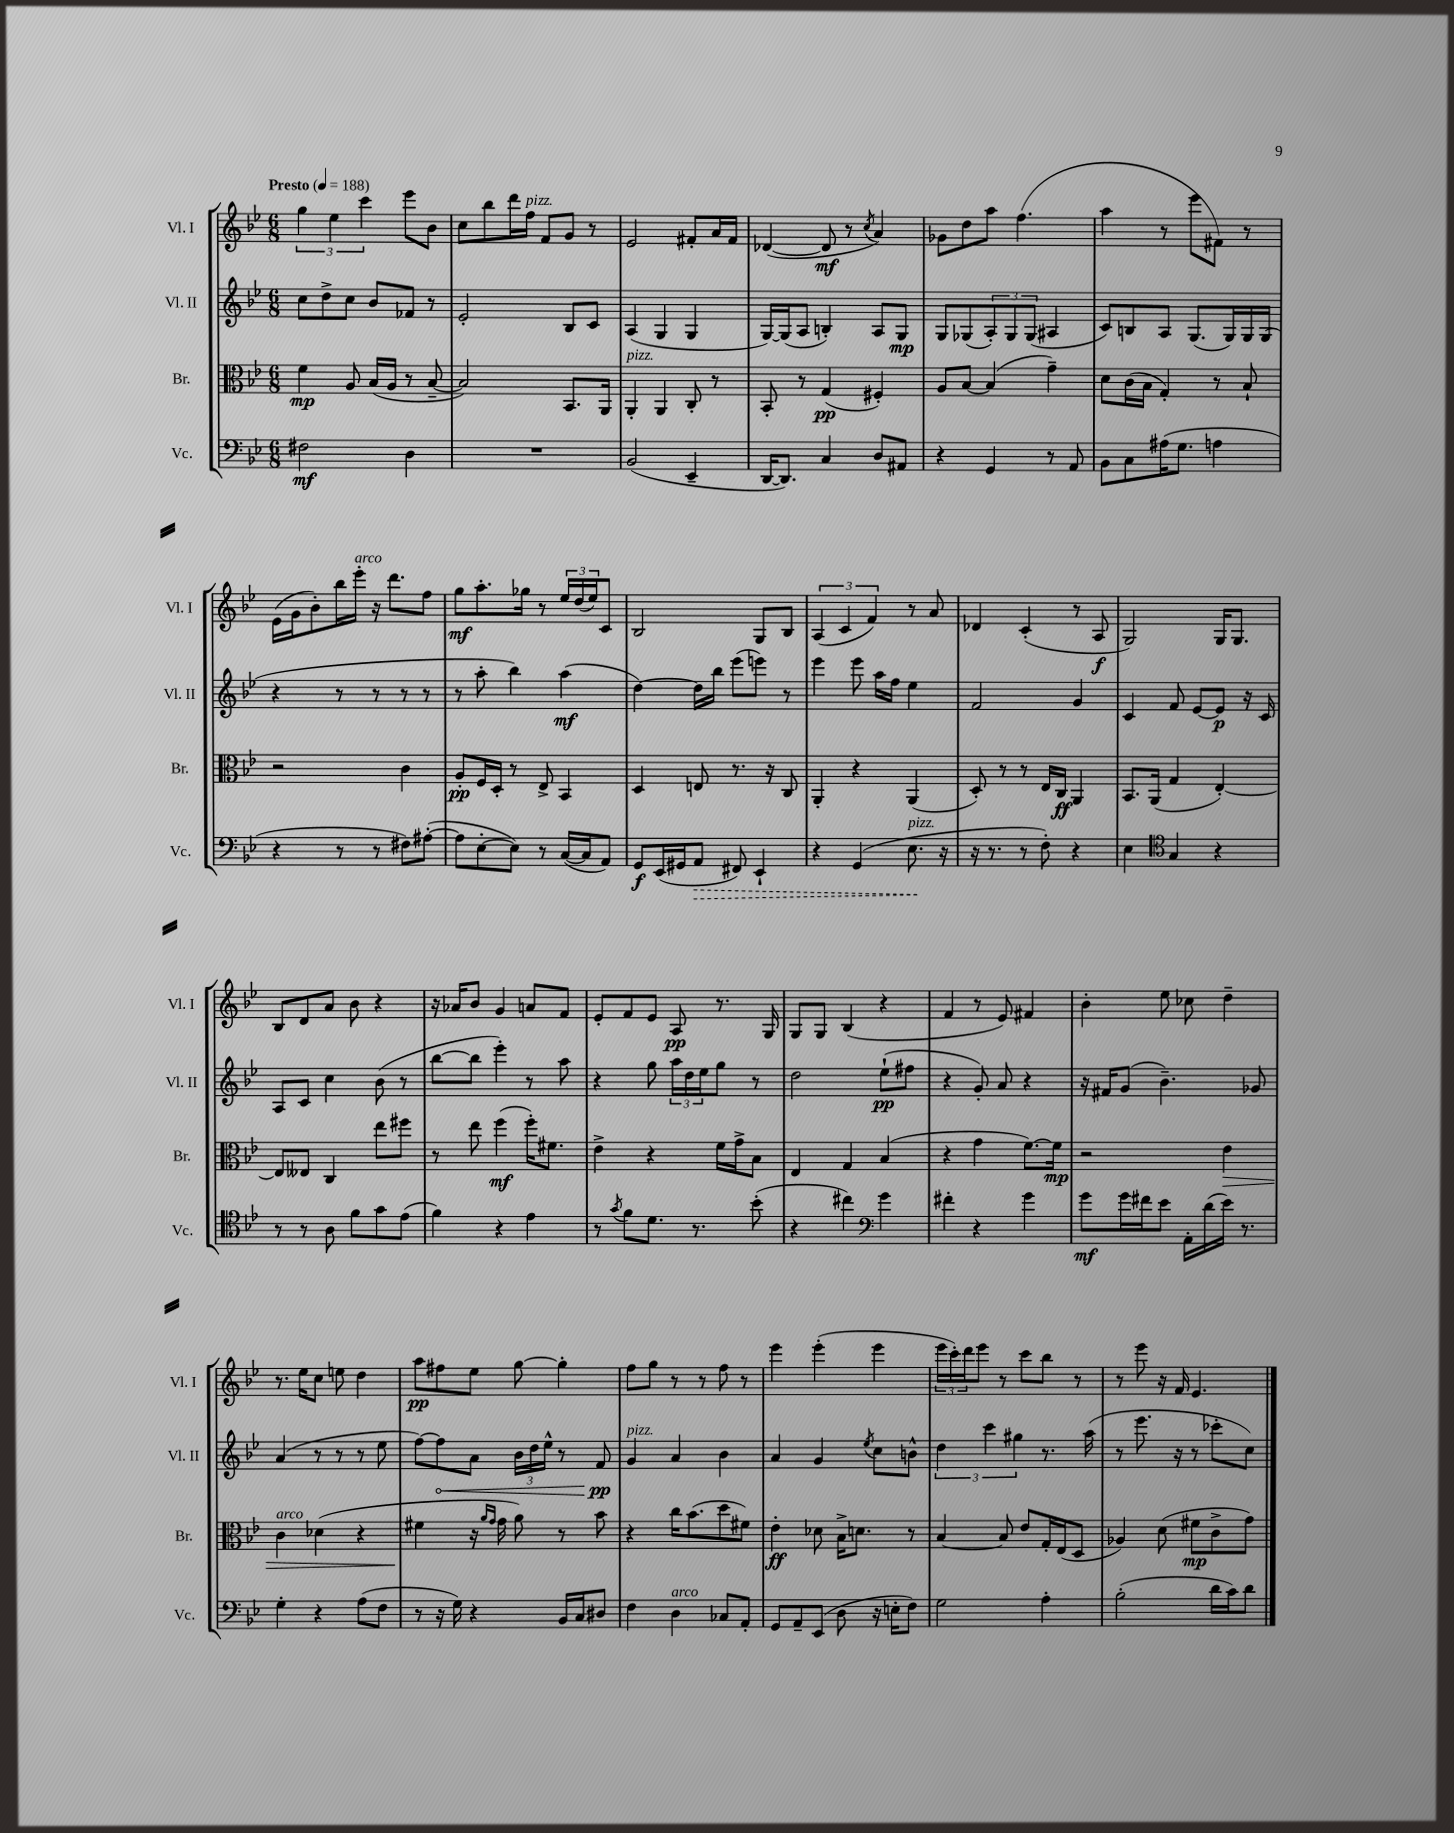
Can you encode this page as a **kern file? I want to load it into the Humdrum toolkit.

**kern	**dynam	**kern	**dynam	**kern	**dynam	**kern	**dynam
*part4	*part4	*part3	*part3	*part2	*part2	*part1	*part1
*staff4	*staff4	*staff3	*staff3	*staff2	*staff2	*staff1	*staff1
*I"Vc.	*	*I"Br.	*	*I"Vl. II	*	*I"Vl. I	*
*I'Vc.	*	*I'Br.	*	*I'Vl. II	*	*I'Vl. I	*
*clefF4	*	*clefC3	*	*clefG2	*	*clefG2	*
*k[b-e-]	*	*k[b-e-]	*	*k[b-e-]	*	*k[b-e-]	*
*M6/8	*	*M6/8	*	*M6/8	*	*M6/8	*
*MM188	*	*MM188	*	*MM188	*	*MM188	*
=1	=1	=1	=1	=1	=1	=1	=1
!	!	!	!	!	!	!LO:TX:a:B:t=Presto	!
2F#X\	mf	4f\	mp	8cc\L	.	6gg\	.
.	.	.	.	8dd^\	.	.	.
.	.	.	.	.	.	6ee-\	.
.	.	8A/	.	8cc\J	.	.	.
.	.	.	.	.	.	6ccc\	.
.	.	(16B-/LL	.	8b-/L	.	.	.
.	.	16A/JJ	.	.	.	.	.
4D\	.	8r	.	8f-X/J	.	8eee-\L	.
.	.	[8B-~/	.	8r	.	8b-\J	.
=2	=2	=2	=2	=2	=2	=2	=2
2.r	.	2B-/])	.	2e-'/	.	8cc\L	.
.	.	.	.	.	.	8bb-\	.
.	.	.	.	.	.	16ddd\L	.
!	!	!	!	!	!	!LO:TX:a:i:t=pizz.	!
.	.	.	.	.	.	16ff\JJ	.
.	.	.	.	.	.	8f/L	.
.	.	8.BB-/L	.	8B-/L	.	8g/J	.
.	.	.	.	8c/J	.	8r	.
.	.	16AA/Jk	.	.	.	.	.
=3	=3	=3	=3	=3	=3	=3	=3
!	!	!LO:TX:a:i:t=pizz.	!	!	!	!	!
(2BB-/	.	4AA'/	.	(4A/	.	2e-/	.
.	.	4AA/	.	4G/	.	.	.
4EE-~/	.	8C'/	.	4G/	.	8f#X'/L	.
.	.	8r	.	.	.	16a/L	.
.	.	.	.	.	.	16f#/JJ	.
=4	=4	=4	=4	=4	=4	=4	=4
[16DD/KL	.	8BB-'/	.	[16G/LL)	.	([4d-X/	.
8.DD/J])	.	.	.	(16G/J]	.	.	.
.	.	8r	.	8A/J	.	.	.
4C/	.	(4G/	pp	4Bn'/)	.	8d-/]	mf
.	.	.	.	.	.	8r	.
.	.	.	.	.	.	8qcc/	.
8D/L	.	4F#X'/)	.	8A/L	.	4a/)	.
8AA#X/J	.	.	.	8G/J	mp	.	.
=5	=5	=5	=5	=5	=5	=5	=5
4r	.	8A/L	.	8G/L	.	8g-X\L	.
.	.	[8B-/J	.	(8G-X/	.	8dd\	.
4GG/	.	(4B-/]	.	12A'/)	.	8aa\J	.
.	.	.	.	12G-/	.	.	.
.	.	.	.	.	.	(4.ff\	.
.	.	.	.	(12G-/J	.	.	.
8r	.	4g~\)	.	4A#X/	.	.	.
8AA/	.	.	.	.	.	.	.
=6	=6	=6	=6	=6	=6	=6	=6
8BB-\L	.	8d\L	.	8c/L)	.	4aa\	.
8C\	.	(16c\L	.	8Bn/	.	.	.
.	.	16B-\JJ	.	.	.	.	.
(16A#X\K	.	4G'/)	.	8A/J	.	8r	.
8.G\J	.	.	.	.	.	.	.
.	.	.	.	(8.G/L	.	8eee-\L	.
4An\	.	8r	.	.	.	8f#X\J)	.
.	.	.	.	16G/L)	.	.	.
.	.	8B-`/	.	16G/	.	8r	.
.	.	.	.	(16G/JJ	.	.	.
!!LO:LB:g=z
=7	=7	=7	=7	=7	=7	=7	=7
4r	.	2r	.	4r	.	(16e-\LL	.
.	.	.	.	.	.	16g\J	.
.	.	.	.	.	.	8b-'\)	.
8r	.	.	.	8r	.	16bb-\L	.
!	!	!	!	!	!	!LO:TX:a:i:t=arco	!
.	.	.	.	.	.	16eee-'\JJ	.
8r	.	.	.	8r	.	16r	.
.	.	.	.	.	.	8.ddd\L	.
8F#X\L)	.	4c\	.	8r	.	.	.
([8A#X'\J	.	.	.	8r	.	8ff\J	.
=8	=8	=8	=8	=8	=8	=8	=8
8A#\L]	.	8A'/L	pp	8r	.	8gg\L	mf
[8E-'\	.	16F/L	.	8aa'\	.	8.aa'\	.
.	.	16D'/JJ	.	.	.	.	.
8E-\J])	.	8r	.	4bb-\)	.	.	.
.	.	.	.	.	.	16gg-X\Jk	.
8r	.	8E-^/	.	.	.	8r	.
([16C/LL	.	4BB-/	.	(4aa\	mf	24ee-/LL	.
.	.	.	.	.	.	(24dd/	.
16C/J]	.	.	.	.	.	.	.
.	.	.	.	.	.	24ee-/J)	.
8AA/J)	.	.	.	.	.	8c/J	.
=9	=9	=9	=9	=9	=9	=9	=9
8GG/L	f	4D/	.	[4dd\)	.	2B-/	.
(16EE-/L	.	.	.	.	.	.	.
16GG#X/J	.	.	.	.	.	.	.
!	!LO:HP:b	!	!	!	!	!	!
8AA/J	>	8En/	.	16dd\LL]	.	.	.
.	.	.	.	16bb-\JJ	.	.	.
8FF#X/)	.	8.r	.	(8eee-\L	.	.	.
4EE-`/	.	.	.	8eeen\J)	.	8G/L	.
.	.	16r	.	.	.	.	.
.	.	8C/	.	8r	.	8B-/J	.
=10	=10	=10	=10	=10	=10	=10	=10
4r	.	4AA'/	.	4eee-\	.	(6A/	.
.	.	.	.	.	.	6c/	.
(4GG/	.	4r	.	8eee-\	.	.	.
.	.	.	.	.	.	6f/)	.
.	.	.	.	16aa\LL	.	.	.
.	.	.	.	16ff\JJ	.	.	.
!LO:TX:a:i:t=pizz.	!	!	!	!	!	!	!
8.E-\	.	(4AA/	.	4ee-\	.	8r	.
.	.	.	.	.	.	8a/	.
16r	]	.	.	.	.	.	.
=11	=11	=11	=11	=11	=11	=11	=11
16r	.	8D'/)	.	2f/	.	4d-X/	.
8.r	.	.	.	.	.	.	.
.	.	8r	.	.	.	.	.
8r	.	8r	.	.	.	(4c'/	.
8F'\)	.	16E-/LL	.	.	.	.	.
.	.	16C/JJ	ff	.	.	.	.
4r	.	4AA/	.	4g/	.	8r	.
.	.	.	.	.	.	8A/	f
=12	=12	=12	=12	=12	=12	=12	=12
4E-\	.	8.BB-/L	.	4c/	.	2G/)	.
.	.	(16AA/Jk	.	.	.	.	.
*clefC4	*	*	*	*	*	*	*
4G/	.	4G/	.	8f/	.	.	.
.	.	.	.	[8e-/L	.	.	.
4r	.	[4E-'/)	.	8e-/J]	p	16G/KL	.
.	.	.	.	.	.	8.G/J	.
.	.	.	.	16r	.	.	.
.	.	.	.	16c/	.	.	.
!!LO:LB:g=z
=13	=13	=13	=13	=13	=13	=13	=13
8r	.	8E-/L]	.	8A/L	.	8B-/L	.
8r	.	8E--X/J	.	8c/J	.	8d/	.
8A\	.	4C/	.	4cc\	.	8a/J	.
8f\L	.	.	.	.	.	8b-\	.
8g\	.	8ee-\L	.	(8b-\	.	4r	.
(8e-\J	.	8ff#X\J	.	8r	.	.	.
=14	=14	=14	=14	=14	=14	=14	=14
4f\)	.	8r	.	[8bb-\L	.	16r	.
.	.	.	.	.	.	16a-X/KL	.
.	.	8ee-\	.	8bb-\J]	.	8b-/J	.
4r	.	(4ff\	mf	4eee-'\)	.	4g/	.
4e-\	.	16ff'\KL)	.	8r	.	8an/L	.
.	.	8.f#X\J	.	.	.	.	.
.	.	.	.	8aa\	.	8f/J	.
=15	=15	=15	=15	=15	=15	=15	=15
8r	.	4e-^\	.	4r	.	8e-'/L	.
8qg/	.	.	.	.	.	.	.
8f\L	.	.	.	.	.	8f/	.
8.d\J	.	4r	.	8gg\	.	8e-/J	.
.	.	.	.	24aa\LL	.	8A/	pp
.	.	.	.	24dd\	.	.	.
8.r	.	.	.	.	.	.	.
.	.	.	.	24ee-\J	.	.	.
.	.	16f\LL	.	8gg\J	.	8.r	.
.	.	16g^\J	.	.	.	.	.
(8b-'\	.	8B-\J	.	8r	.	.	.
.	.	.	.	.	.	16G/	.
=16	=16	=16	=16	=16	=16	=16	=16
4r	.	4E-/	.	2dd\	.	8G/L	.
.	.	.	.	.	.	8G/J	.
4cc#X\)	.	4G/	.	.	.	(4B-/	.
*clefF4	*	*	*	*	*	*	*
4g\	.	(4B-/	.	(8ee-`\L	pp	4r	.
.	.	.	.	8ff#X\J	.	.	.
=17	=17	=17	=17	=17	=17	=17	=17
4f#X'\	.	4r	.	4r	.	4f/	.
4r	.	4g\	.	8g'/)	.	8r	.
.	.	.	.	8a/	.	8e-/)	.
4g\	.	[8.f\L)	.	4r	.	4f#X/	.
.	.	16f\Jk]	mp	.	.	.	.
=18	=18	=18	=18	=18	=18	=18	=18
8g\L	mf	2r	.	16r	.	4b-'\	.
.	.	.	.	16f#X/KL	.	.	.
16g\L	.	.	.	(8g/J	.	.	.
16f#X\J	.	.	.	.	.	.	.
8e-\J	.	.	.	4.b-~\)	.	8ee-\	.
16AA'\LL	.	.	.	.	.	8cc-X\	.
(16d\	.	.	.	.	.	.	.
!	!	!	!LO:HP:b	!	!	!	!
16e-\JJ)	.	4e-\	>	.	.	4dd~\	.
8.r	.	.	.	.	.	.	.
.	.	.	.	8g-X/	.	.	.
!!LO:LB:g=z
=19	=19	=19	=19	=19	=19	=19	=19
!	!	!LO:TX:a:i:t=arco	!	!	!	!	!
4G'\	.	4c\	.	(4a/	.	8.r	.
.	.	.	.	.	.	16ee-\KL	.
4r	.	(4d-X\	.	8r	.	8cc\J	.
.	.	.	.	8r	.	8een\	.
(8A\L	.	4r	.	8r	.	4dd\	.
8F\J	.	.	.	8ee-\	.	.	.
=20	=20	=20	=20	=20	=20	=20	=20
8r	.	4f#X\	.	[8ff\L)	.	8aa\L	pp
!	!	!	!	!	!LO:HP:b	!	!
16r	.	.	.	8ff\]	<	8ff#X\	.
16G\)	.	.	.	.	.	.	.
4r	.	16r	]	8a\J	.	8ee-\J	.
.	.	16qqa/LL	.	.	.	.	.
.	.	16qqg/JJ	.	.	.	.	.
.	.	16g\	.	.	.	.	.
.	.	8a\)	.	24b-\LL	.	[8gg\	.
.	.	.	.	24dd\	.	.	.
.	.	.	.	24ee-^^\JJ	.	.	.
16BB-/LL	.	8r	.	8r	.	4gg'\]	.
16C/J	.	.	.	.	.	.	.
8D#X/J	.	8b-\	.	8f/	pp	.	.
.	.	.	.	.	[	.	.
=21	=21	=21	=21	=21	=21	=21	=21
!	!	!	!	!LO:TX:a:i:t=pizz.	!	!	!
4F\	.	4r	.	4g/	.	8ff\L	.
.	.	.	.	.	.	8gg\J	.
!LO:TX:a:i:t=arco	!	!	!	!	!	!	!
4D\	.	16cc\KL	.	4a/	.	8r	.
.	.	(8.b-\	.	.	.	.	.
.	.	.	.	.	.	8r	.
8C-X/L	.	8dd\	.	4b-\	.	8ff\	.
8AA'/J	.	8f#X\J)	.	.	.	8r	.
=22	=22	=22	=22	=22	=22	=22	=22
8GG/L	.	4e-'\	ff	4a/	.	4eee-\	.
8AA~/	.	.	.	.	.	.	.
(8EE-/J	.	8d-X\	.	4g/	.	(4eee-'\	.
8D\	.	16B-^\KL	.	.	.	.	.
.	.	8.dn\J	.	.	.	.	.
.	.	.	.	8qee-/	.	.	.
16r	.	.	.	8cc\L	.	4eee-\	.
16En'\KL	.	.	.	.	.	.	.
8F\J)	.	8r	.	8bn^^\J	.	.	.
=23	=23	=23	=23	=23	=23	=23	=23
2G\	.	[4B-/	.	6dd\	.	24eee-\LL	.
.	.	.	.	.	.	24ccc'\)	.
.	.	.	.	.	.	24ddd\J	.
.	.	.	.	.	.	8eee-\J	.
.	.	.	.	6ccc\	.	.	.
.	.	8B-/]	.	.	.	8r	.
.	.	.	.	6gg#X\	.	.	.
.	.	8e-/L	.	.	.	8ccc\L	.
4A'\	.	16G'/L	.	8.r	.	8bb-\J	.
.	.	(16E-/J	.	.	.	.	.
.	.	8D/J	.	.	.	8r	.
.	.	.	.	(16aa\	.	.	.
=24	=24	=24	=24	=24	=24	=24	=24
(2B-'\	.	4A-X/)	.	8r	.	8r	.
.	.	.	.	8.eee-\	.	8eee-\	.
.	.	(8d\	.	.	.	16r	.
.	.	.	.	16r	.	16f/	.
.	.	8f#X\L	mp	8r	.	4.e-/	.
16d\LL	.	8c^\	.	8ccc-X'\L	.	.	.
16c\J)	.	.	.	.	.	.	.
8d\J	.	8g\J)	.	8cc\J)	.	.	.
==	==	==	==	==	==	==	==
*-	*-	*-	*-	*-	*-	*-	*-
